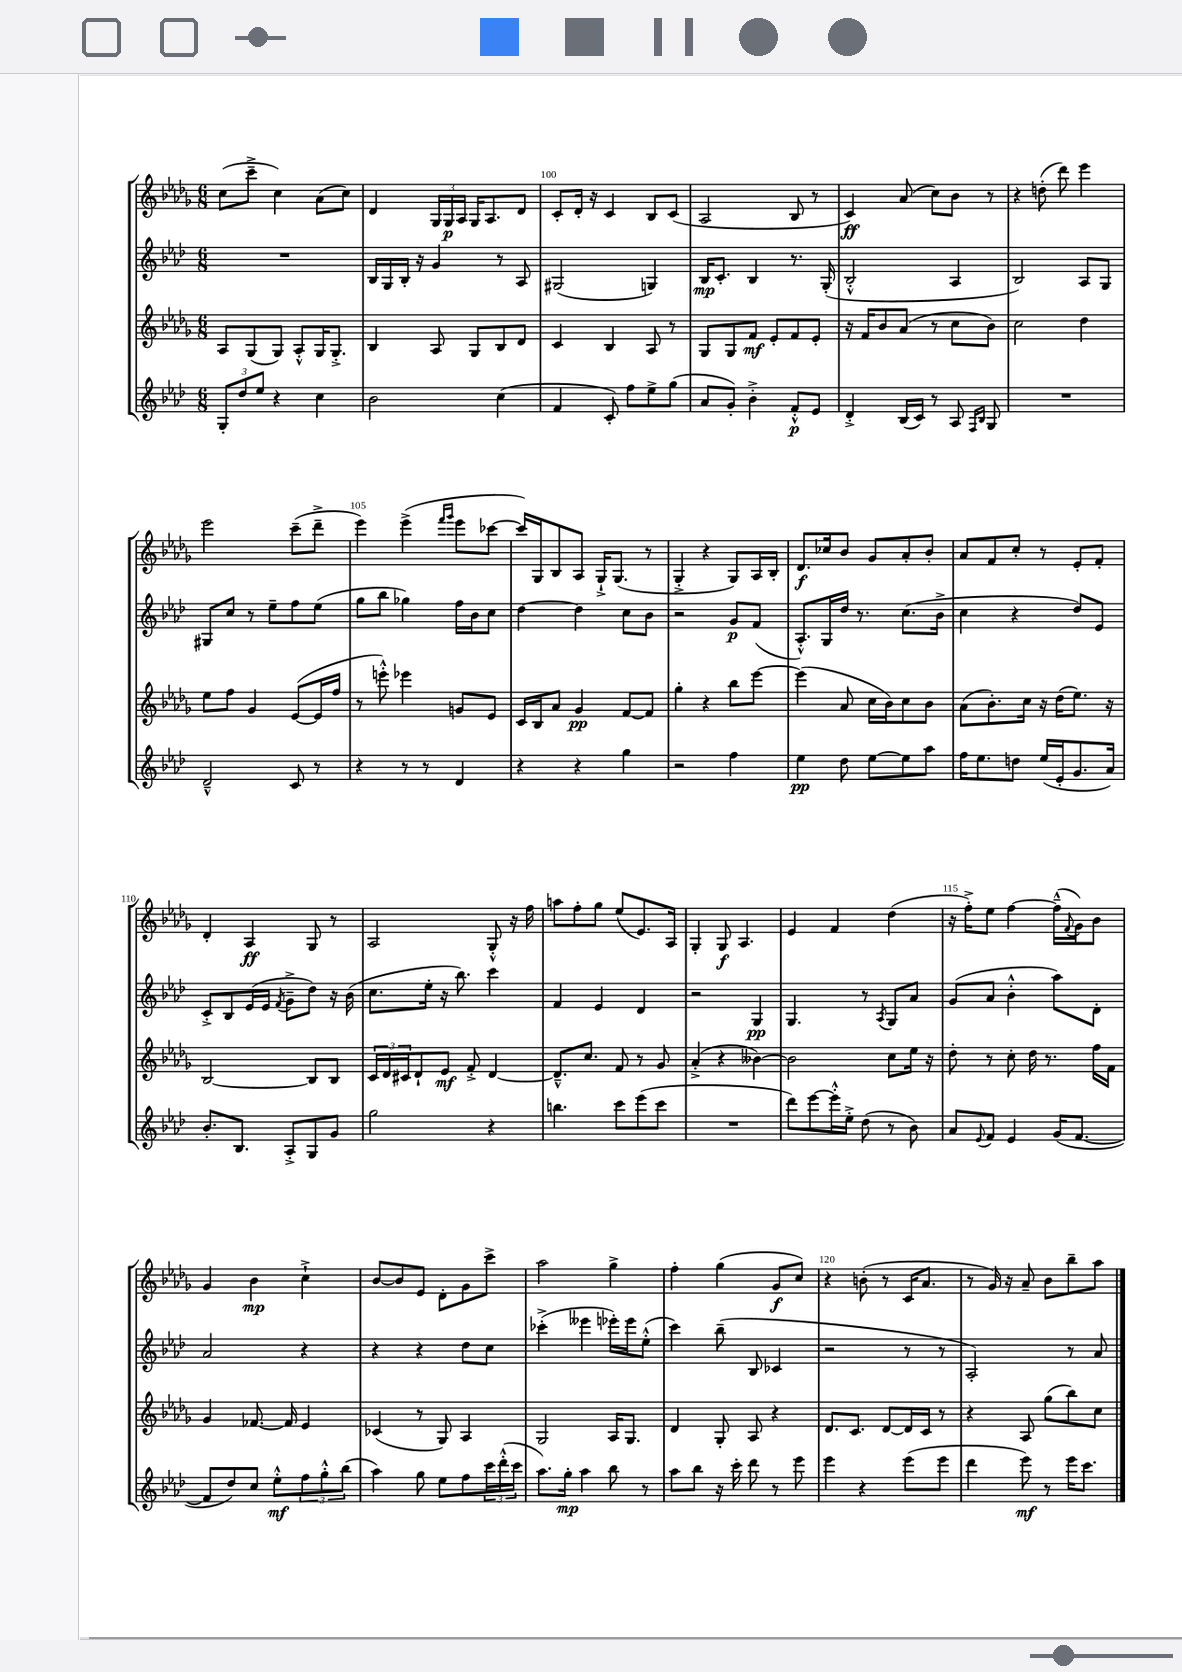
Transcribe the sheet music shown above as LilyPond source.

<<
\new StaffGroup <<
\new Staff = "s0" {
    \clef treble \key des \major \numericTimeSignature \time 6/8
    c''8( c'''8---> c''4) aes'8( c''8) |
    des'4 \tuplet 3/2 { ges16 ges16\p aes16 } ges16 aes8. des'8 |
    c'8-. des'16-. r16 c'4 bes8 c'8( |
    aes2 bes8 r8 |
    c'4\ff) aes'8( c''8) bes'8 r8 |
    r4 d''8-.( des'''8) ees'''4 |
    ees'''2 c'''8--( des'''8---> |
    ees'''4) ees'''4->( \grace { f'''16 ges'''16 } ees'''8 ces'''8~ |
    ces'''16) ges16 bes8 aes8 ges16-!-> ges8.( r8 |
    ges4-.-> r4 ges8) aes16 bes16-. |
    des'8.\f ces''16 bes'8 ges'8 aes'8-. bes'8-. |
    aes'8 f'8 c''8-. r8 ees'8-. f'8-. |
    des'4-. aes4\ff ges8 r8 |
    aes2 ges8-.-^ r16 f''16 |
    a''8 f''8-. ges''8 ees''8( ees'8.) aes16 |
    ges4-. ges8\f aes4. |
    ees'4 f'4 des''4( |
    r16 f''16-.->) ees''8 f''4~ f''16---^( \appoggiatura { f'8 } ges'16) bes'8 |
    ges'4 bes'4\mp c''4-!-> |
    bes'8~ bes'8 ees'8 des'8-. ges'8 c'''8-> |
    aes''2 ges''4-> |
    f''4-. ges''4( ges'8\f c''8) |
    r4 b'8-.( r8 c'16 aes'8. |
    r8 ges'16) r16 aes'8-- bes'8 bes''8-- aes''8 \bar "|." |
}
\new Staff = "s1" {
    \clef treble \key aes \major \numericTimeSignature \time 6/8
    R2. |
    bes16 g16 bes16-. r16 g'4 r8 aes8 |
    gis2( g4) |
    bes16\mp c'8.-. bes4 r8. g16-.( |
    bes2-.-^ aes4 |
    bes2) aes8 g8 |
    gis8 c''8 r8 ees''8-- f''8 ees''8( |
    g''8 bes''8 ges''4) f''16 bes'16 c''8 |
    des''4~ des''4 c''8 bes'8 |
    r2 g'8\p f'8( |
    aes8.-.-^) g16 des''16 r8. c''8.( bes'16-> |
    c''4 r4 des''8) ees'8 |
    c'8-.-> bes8 ees'16( ees'16 \acciaccatura { f'8 } g'8---> des''8) r16 bes'16( |
    c''8. ees''16-. r16 bes''8.) c'''4 |
    f'4 ees'4 des'4 |
    r2 g4\pp |
    g4. r8 \acciaccatura { aes8 } g8 aes'8 |
    g'8( aes'8 bes'4-.-^ aes''8) des'8-. |
    aes'2 r4 |
    r4 r4 des''8 c''8 |
    ces'''4-.->( eeses'''4 ees'''16-.) ees'''16 ees''8-.-^( |
    c'''4) bes''8--( bes8 ces'4 |
    r2 r8 r8 |
    aes2-.) r8 aes'8 \bar "|." |
}
\new Staff = "s2" {
    \clef treble \key des \major \numericTimeSignature \time 6/8
    aes8 ges8( ges8) aes8-.-^ ges16 ges8.-.-> |
    bes4 aes8 ges8 bes8 des'8 |
    c'4 bes4 aes8 r8 |
    ges8 ges8 f'8\mf ees'8-. f'8 ees'8-. |
    r16 f'16 bes'8 aes'8( r8 c''8 bes'8) |
    c''2 des''4 |
    ees''8 f''8 ges'4 ees'8~( ees'16 f''16 |
    r8 e'''8-.-^) ees'''4 g'8 ees'8 |
    c'16 bes16 aes'8 ges'4\pp f'8~ f'8 |
    ges''4-. r4 bes''8 ees'''8~ |
    ees'''4( aes'8 c''16 bes'16) c''8 bes'8 |
    aes'8( bes'8.-.) c''16 r16 des''16( ees''8.) r16 |
    bes2~ bes8 bes8 |
    \tuplet 3/2 { c'16 des'16 cis'16 } des'8-! ees'8\mf f'8-.-> des'4~ |
    des'8.---^ c''8. f'8 r8 ges'8 |
    aes'4-.->( r4 beses'4~) |
    beses'2 c''8 ees''16 r16 |
    des''8-. r8 c''8-. des''16 r8. f''16 f'16 |
    ges'4 fes'8.~ fes'16 ees'4 |
    ces'4( r8 ges8) aes4 |
    ges2 aes16 ges8. |
    des'4 ges8-. aes8 r4 |
    des'8. c'8. des'8~ des'16 c'16 r8 |
    r4 aes8 ges''8( bes''8) c''8 \bar "|." |
}
\new Staff = "s3" {
    \clef treble \key aes \major \numericTimeSignature \time 6/8
    \tuplet 3/2 { g8-. des''8 ees''8 } r4 c''4 |
    bes'2 c''4( |
    f'4 c'8-.) f''8 ees''8-> g''8( |
    aes'8 g'8-.) bes'4-.-> f'8-.-^\p ees'8 |
    des'4-.-> bes16( c'16) r8 aes8 \grace { f16 bes16 } g8 |
    R2. |
    des'2---^ c'8 r8 |
    r4 r8 r8 des'4 |
    r4 r4 g''4 |
    r2 f''4 |
    ees''4\pp des''8 ees''8~ ees''8 aes''8 |
    f''16 ees''8. d''8 ees''16( ees'16-. g'8. aes'16) |
    bes'8.-. bes8. aes8-.-> g8 g'8 |
    g''2 r4 |
    b''4. c'''8 ees'''8( c'''8 |
    R2. |
    des'''8) ees'''8~ ees'''16-.-^ ees''16-.-> des''8( r8 bes'8) |
    aes'8 \appoggiatura { ees'8 } f'8 ees'4 g'16( f'8.~ |
    f'8 des''8) c''8 ees''8-.-^\mf \tuplet 3/2 { f''8 g''8-.-^ bes''8( } |
    aes''4) g''8 ees''8 f''8 \tuplet 3/2 { c'''16 des'''16-.-^( c'''16 } |
    aes''8.) g''16-.\mp aes''4 bes''8 r8 |
    aes''8 bes''8 r16 c'''16-. des'''8 r8 ees'''8 |
    ees'''4 r4 ees'''8( ees'''8 |
    des'''4 ees'''8\mf) r8 ees'''16 c'''8. \bar "|." |
}
>>
>>
\layout { \context { \Score currentBarNumber = #98 \override BarNumber.break-visibility = ##(#f #t #t) barNumberVisibility = #(every-nth-bar-number-visible 5) } }
